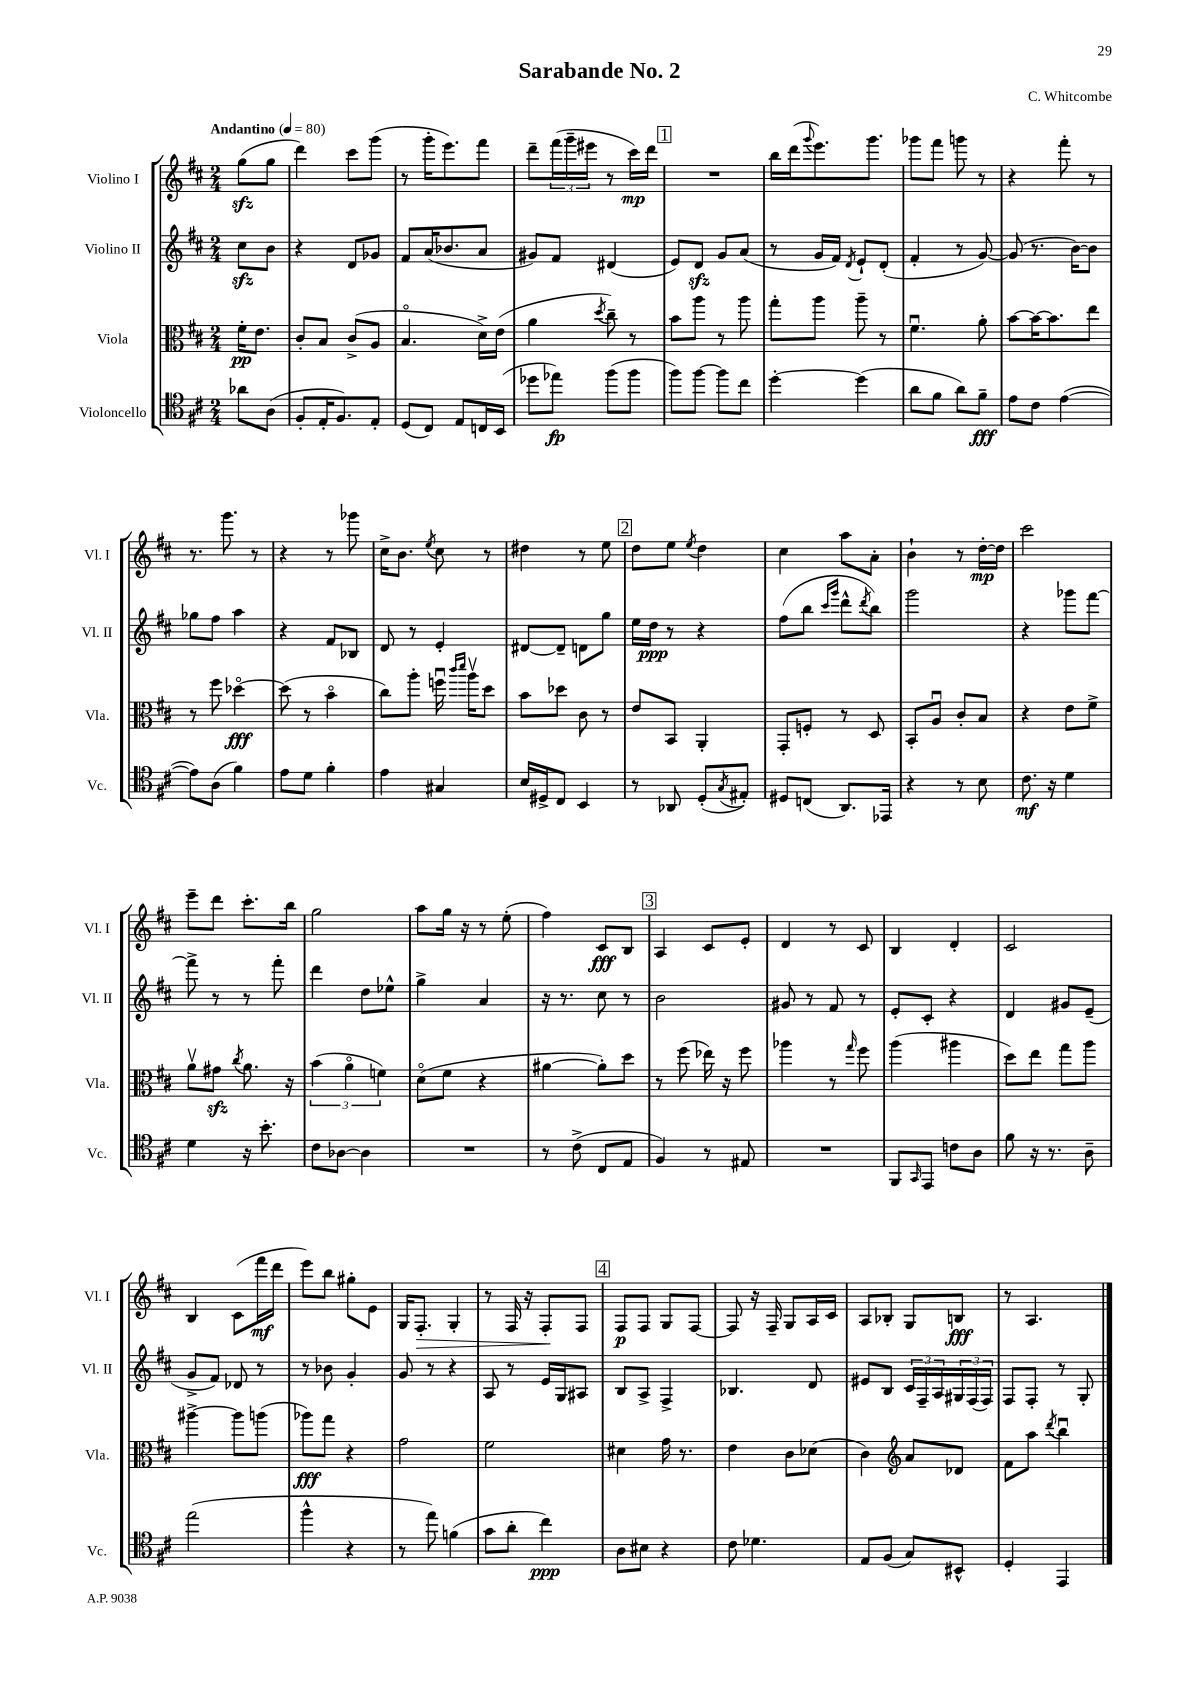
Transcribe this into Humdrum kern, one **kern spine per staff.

**kern	**kern	**kern	**kern
*staff4	*staff3	*staff2	*staff1
*clefC4	*clefC3	*clefG2	*clefG2
*k[f#c#]	*k[f#c#]	*k[f#c#]	*k[f#c#]
*M2/4	*M2/4	*M2/4	*M2/4
*MM80	*MM80	*MM80	*MM80
8a-	16f#'	8cc#	(8gg
.	8.e	.	.
(8A	.	8b	8gg
=	=	=	=
8F#'	8c#'	4r	4ddd)
16E'	8B	.	.
8.F#)	.	.	.
.	(8c#^	8d	8ccc#
8E'	8A	8g-	(8ggg
=	=	=	=
(8D	4.Bo	8f#	8r
8C#)	.	(16a	16ggg'
.	.	8.b-	8.eee)
8E	.	.	.
16C	16d^)	8a	8fff#
(16BB	(16e	.	.
=	=	=	=
8dd-	4a	8g#)	8ddd~
8ee-)	.	8f#	(24fff#
.	.	.	24ggg~
.	.	.	24eee#
.	8qdd	.	.
(8ff#	8cc#~)	(4d#	8r
8ff#	8r	.	16ccc#)
.	.	.	16ddd
=	=	=	=
8ff#)	8b	8e)	2r
[8ff#	8aa	8d	.
8ff#]	8r	8g	.
8cc#	8aa	(8a	.
=	=	=	=
[4dd'	8gg'	8r	16bb
.	.	.	(16ddd
.	.	.	8qqggg
.	8aa	16g	8.eee)
.	.	16f#)	.
.	.	8qd	.
(4dd]	8aa~	8e`	.
.	.	.	8.ggg
.	8r	(8d'	.
=	=	=	=
8a	4.f#u	4f#'	8ggg-
8f#	.	.	8fff#
8a)	.	8r	8ggg
8f#~	8a'	[8g)	8r
=	=	=	=
8e	[8b	(8g]	4r
8c#	16b_	8.r	.
.	8.b]	.	.
([4e	.	.	8fff#'
.	.	[16b)	.
.	8ee	8b]	8r
=	=	=	=
8e])	8r	8gg-	8.r
(8A	8ff#	8ff#	.
.	.	.	8.ggg
4f#)	[4dd-o	4aa	.
.	.	.	8r
=	=	=	=
8e	(8dd-]	4r	4r
8d	8r	.	.
4f#'	4bo	8f#	8r
.	.	8B-	8ggg-
=	=	=	=
4e	8cc#)	8d	16cc#^
.	.	.	8.b
.	8aa'	8r	.
.	.	.	8qee
4G#	16ffu	4e'	8cc#
.	16qqccc#	.	.
.	16qqddd	.	.
.	16aav	.	.
.	8dd	.	8r
=	=	=	=
16B	8b	[8d#	4dd#
16D#^	.	.	.
8C#	8dd-	8d#~]	.
4BB	8c#	8d	8r
.	8r	8gg	8ee
=	=	=	=
8r	8e	16ee	8dd
.	.	16dd	.
8AA-	8BB	8r	8ee
.	.	.	8qee
(8D'	4AA'	4r	4dd
8qG	.	.	.
8E#')	.	.	.
=	=	=	=
8D#	8GG'	(8ff#	4cc#
(8C	8F'	8bb	.
.	.	16qqccc#	.
.	.	16qqggg	.
8.AA)	8r	8ddd^^	8aa
.	.	8qddd	.
.	8D	8bb)	8a'
16EE-	.	.	.
=	=	=	=
4r	8BB'	2ggg	4b`
.	8Au	.	.
8r	8c#'	.	8r
8B	8B	.	[16dd'
.	.	.	16dd]
=	=	=	=
8.c#	4r	4r	2ccc#
16r	.	.	.
4d	8e	8ggg-	.
.	8f#^	[8fff#	.
=	=	=	=
4d	8av	8fff#^]	8eee~
.	8g#	8r	8ddd
.	8qcc#	.	.
16r	8.a	8r	8.ccc#'
8.b'	.	.	.
.	.	8fff#'	.
.	16r	.	16bb
=	=	=	=
8c#	(6b	4ddd	2gg
[8A-	.	.	.
.	6ao	.	.
4A-]	.	8dd	.
.	6f)	.	.
.	.	8ee-^^	.
=	=	=	=
2r	(8do	4gg^	8aa
.	8f#	.	16gg
.	.	.	16r
.	4r	4a	8r
.	.	.	(8ee'
=	=	=	=
8r	[4a#	16r	4ff#)
.	.	8.r	.
(8c#^	.	.	.
8C#	8a#'])	8cc#	8c#
8E	8dd	8r	8B
=	=	=	=
4F#)	8r	2b	4A
.	(8ff#	.	.
8r	16ee-)	.	8c#
.	16r	.	.
8E#	8ff#	.	8e'
=	=	=	=
2r	4aa-	8g#	4d
.	.	8r	.
.	8r	8f#	8r
.	16qqgg	.	.
.	8ff#	8r	8c#
=	=	=	=
8FF#	(4aa	8e'	4B
16qqGG	.	.	.
8EE	.	8c#'	.
8c	4aa#	4r	4d'
8A	.	.	.
=	=	=	=
8f#	8dd)	4d	2c#
16r	8ee	.	.
8.r	.	.	.
.	8gg	8g#	.
8A~	8aa	(8e~	.
=	=	=	=
(2ee	[4aa#^	8g^	4B
.	.	8f#)	.
.	8aa#]	8d-	(8c#
.	(8aa	8r	16fff#
.	.	.	16ddd
=	=	=	=
4ff#^^	8aa-)	8r	8eee)
.	8gg	8b-	8bb
4r	4r	4g'	8gg#'
.	.	.	8e
=	=	=	=
8r	2g	8g	16G
.	.	.	8.F#'
8ee)	.	8r	.
(4f	.	4r	4G'
=	=	=	=
8g	2f#	8A	8r
8a'	.	8r	16F#
.	.	.	16r
4cc#)	.	16e	8F#'
.	.	16G	.
.	.	8A#	8F#
=	=	=	=
8A	4d#	8B	8F#
8B#	.	8A^	8F#
4r	16g	4F#^	8G
.	8.r	.	.
.	.	.	[8F#
=	=	=	=
8c#	4e	4.B-	8F#]
4.d-	.	.	16r
.	.	.	16F#~
.	8c#	.	8G
.	(8d-	8d	16A
.	.	.	16c#
=	=	=	=
8E	4c#)	8e#	8A
(8F#	.	8B	8B-'
*	*clefG2	*	*
8G)	8a	24c#	8G
.	.	24F#~	.
.	.	24A	.
8BB#^^	8d-	24G#	8B
.	.	(24F#	.
.	.	24F#)	.
=	=	=	=
4D'	8f#	8F#	8r
.	8aa	8F#'	4.A
.	8qddd	.	.
4EE	4bbu	8r	.
.	.	8G'	.
==	==	==	==
*-	*-	*-	*-
